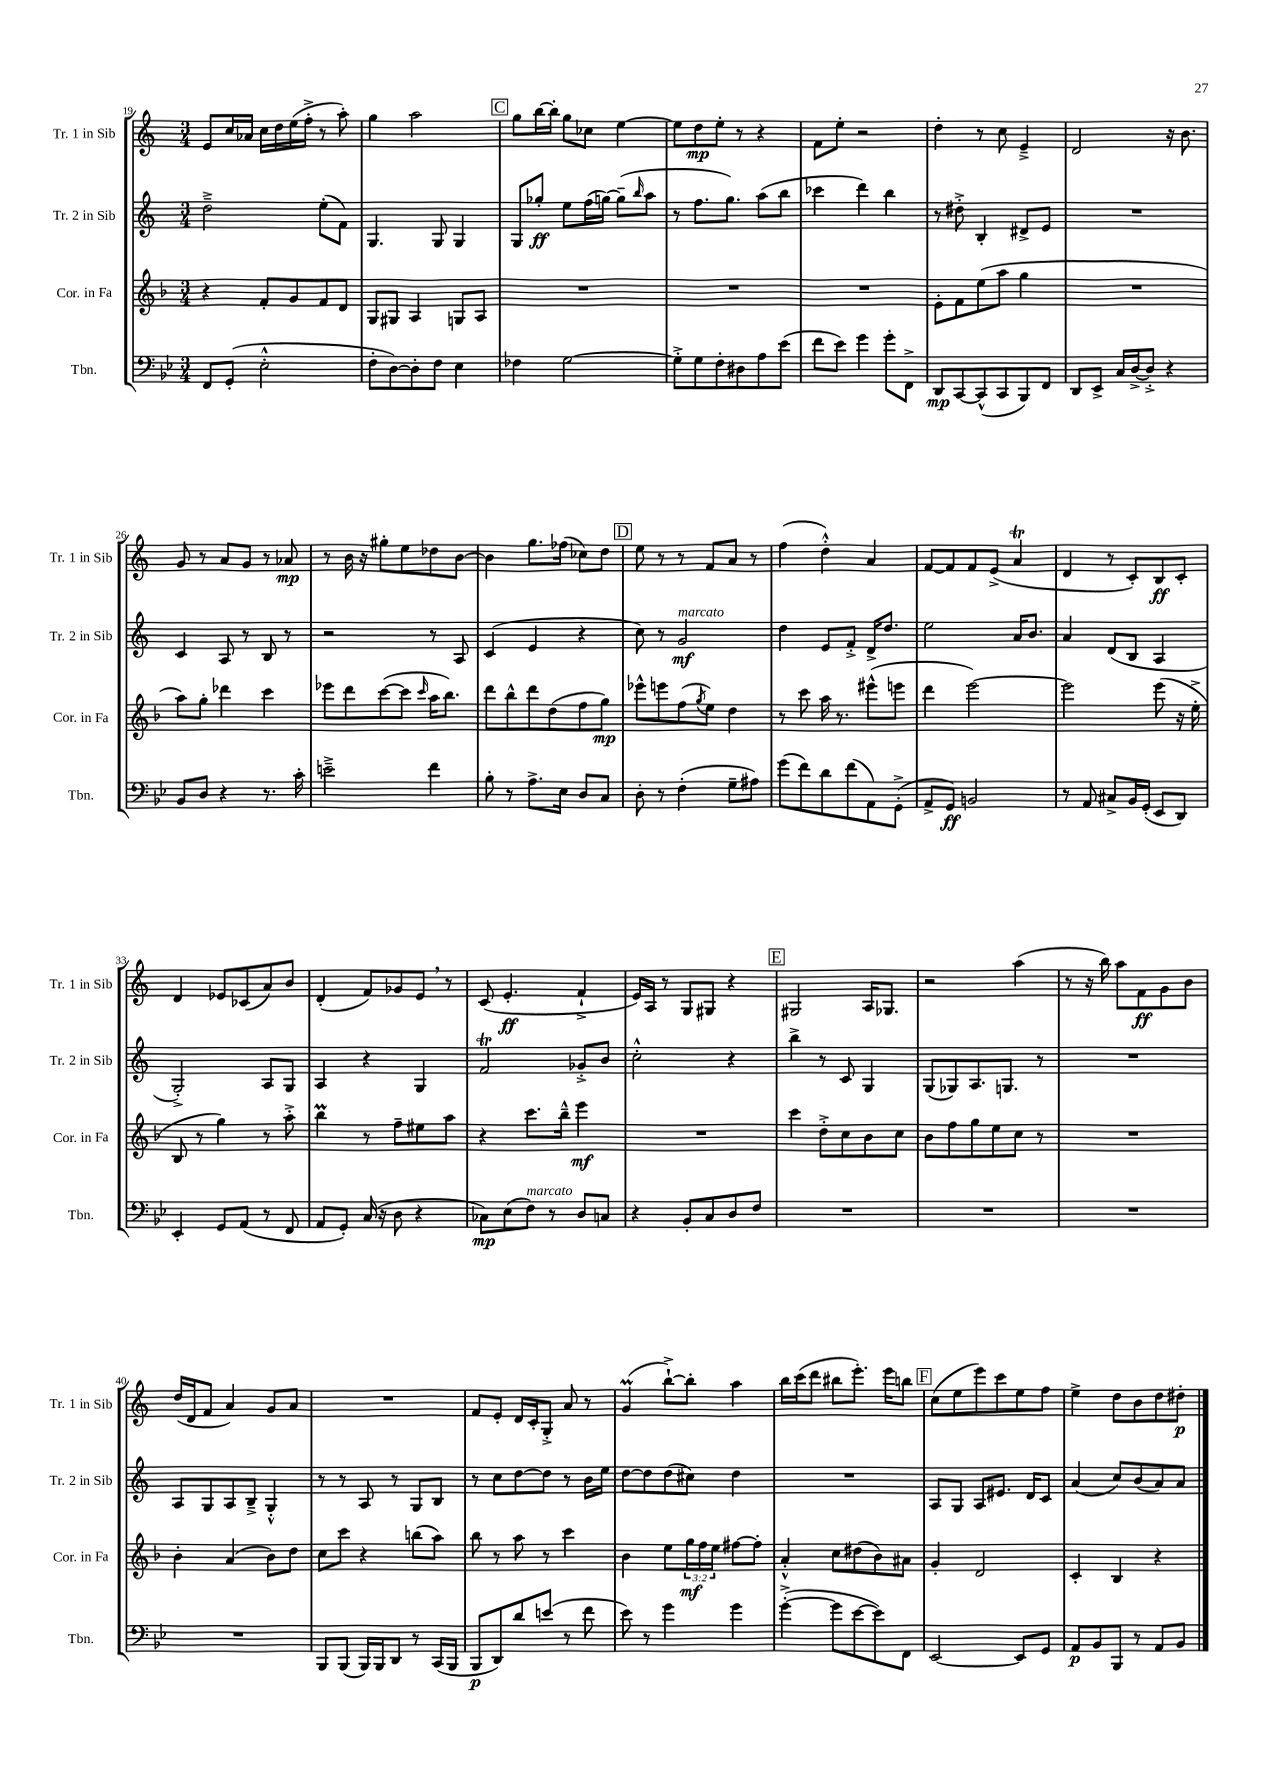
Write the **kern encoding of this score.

**kern	**kern	**kern	**kern
*staff4	*staff3	*staff2	*staff1
*clefF4	*clefG2	*clefG2	*clefG2
*k[b-e-]	*k[b-]	*k[]	*k[]
*M3/4	*M3/4	*M3/4	*M3/4
8FF	4r	2dd~^	8e
(8GG'	.	.	16cc
.	.	.	16a-
2E-'^^	8f'	.	16cc
.	.	.	16dd
.	8g	.	(16ee
.	.	.	16ff'^
.	8f	(8ee'	8r
.	8d	8f)	8aa')
=	=	=	=
8F'	8G	4.G	4gg
[8D)	8G#	.	.
8D']	4A	.	2aa
8F	.	8G	.
4E-	8G	4G	.
.	8A	.	.
=	=	=	=
4F-	2.r	8G	8gg
.	.	8gg-'	[16bb
.	.	.	16bb']
[2G	.	8ee	8gg
.	.	(16ff	8cc-
.	.	[16gg)	.
.	.	(8gg~]	[4ee
.	.	16qqbb	.
.	.	8aa	.
=	=	=	=
8G'^]	2.r	8r	8ee]
8G	.	8.ff	8dd
8F'	.	.	8ee'
.	.	8.gg)	.
8D#	.	.	8r
8A	.	(8aa	4r
(8e-	.	8bb	.
=	=	=	=
8f	2.r	4ccc-	8f
8e-)	.	.	8ee'
4g	.	4ddd)	2r
8g'	.	4bb	.
8FF^	.	.	.
=	=	=	=
8DD	8e'	8r	4dd'
[8CC	8f	8dd#'^	.
(8CC^^]	(8ee	4B'	8r
8CC	8aa	.	8cc
8BBB-)	4gg	8d#^	4e~^
8FF	.	8e	.
=	=	=	=
8DD	2.r	2.r	2d
8EE-^	.	.	.
16C	.	.	.
[16D^	.	.	.
8D'^]	.	.	.
4r	.	.	16r
.	.	.	8.b
=	=	=	=
8BB-	8aa)	4c	8g
8D	8gg'	.	8r
4r	4ddd-	8A	8a
.	.	8r	8g
8.r	4ccc	8B	8r
.	.	8r	8a-
16c'	.	.	.
=	=	=	=
2e~^	8eee-	2r	8r
.	8ddd	.	16b
.	.	.	16r
.	([8ccc	.	8gg#'
.	8ccc]	.	8ee
.	16qqccc	.	.
4f	16aa	8r	8dd-
.	8.bb-)	.	.
.	.	8A	[8b
=	=	=	=
8B-'	8ddd	(4c	4b]
8r	8bb-^^	.	.
8.A^	8ddd	4e	8.gg
.	(8dd	.	.
16E-	.	.	(16ff-
8D	8ff	4r	8cc-)
8C	8gg)	.	8dd
=	=	=	=
8D'	8eee-^^	8cc)	8ee
8r	8eee	8r	8r
(4F'	(8ff	2g	8r
.	8qgg	.	.
.	8ee)	.	8f
8G~	4dd	.	8a
8A#)	.	.	8r
=	=	=	=
(8g	8r	4dd	(4ff
8f)	8ccc	.	.
8d	16aa	8e	4dd'^^)
.	8.r	.	.
(8f	.	8f'^	.
8AA)	(8eee#^^	16d^	4a
.	.	8.dd	.
(8GG'^	8eee	.	.
=	=	=	=
8AA^	4ddd	2ee	[8f
8GG)	.	.	8f]
2BB	[2eee)	.	8f
.	.	.	(8e^
.	.	16a	4a
.	.	8.b	.
=	=	=	=
8r	2eee]	4a	4d
8AA	.	.	.
8C#^	.	(8d	8r
16BB-	.	8B	8c')
(16GG'	.	.	.
8EE-	(8eee	4A	8B
8DD)	16r	.	8c'
.	16ee'^	.	.
=	=	=	=
4EE-'	8B-	2G'^)	4d
.	8r	.	.
8GG	4gg)	.	8e-
(8AA	.	.	(8c-
8r	8r	8A	8a)
8FF	8aa'^	8G	8b
=	=	=	=
8AA	4bb-	4A	(4d'
8GG')	.	.	.
(16C	8r	4r	8f)
16r	.	.	.
8D	8ff~	.	8g-
4r	8ee#	4G	8e
.	8aa	.	8r
=	=	=	=
8C-)	4r	2f	(8c
(8E-	.	.	4.e'
8F)	8.ccc	.	.
8r	.	.	.
.	16bb-~^^	.	.
8D	4eee	8g-'^	4f`^
8C	.	8b	.
=	=	=	=
4r	2.r	2cc'^^	16e)
.	.	.	16A
.	.	.	8r
8BB-'	.	.	8G
8C	.	.	8G#
8D	.	4r	4r
8F	.	.	.
=	=	=	=
2.r	4ccc	4bb^	2G#
.	8dd'^	8r	.
.	8cc	8c	.
.	8b-	4G	16A
.	.	.	8.G-
.	8cc	.	.
=	=	=	=
2.r	8b-	(8G	2r
.	8ff	8G-)	.
.	8gg	8.A	.
.	8ee	.	.
.	.	8.G	.
.	8cc	.	(4aa
.	8r	8r	.
=	=	=	=
2.r	2.r	2.r	8r
.	.	.	16r
.	.	.	16bb)
.	.	.	8aa
.	.	.	8f
.	.	.	8g
.	.	.	8b
=	=	=	=
2.r	4b-'	8A	(16dd
.	.	.	16d
.	.	8G	8f
.	(4a	8A	4a)
.	.	8B~^	.
.	8b-)	4G'^^	8g
.	8dd	.	8a
=	=	=	=
8BBB-	8cc	8r	2.r
(8BBB-	8ccc	8r	.
16BBB-)	4r	8A	.
16BBB-	.	.	.
8DD	.	8r	.
8r	(8bb	8G	.
(16CC	8aa)	8B	.
16BBB-	.	.	.
=	=	=	=
8BBB-	8bb-	8r	8f
8DD)	8r	8cc	8e'
8d	8aa	[8dd	16d
.	.	.	16c'
(8e	8r	8dd]	8G'^
8r	4ccc	8r	8a
8f	.	16b	8r
.	.	16ee	.
=	=	=	=
8e-)	4b-	[8dd	(4g
8r	.	8dd]	.
4g	8ee	(8dd	[8bb`^)
.	24gg	8cc#)	8bb']
.	24ff	.	.
.	24ee	.	.
4g	[8ff#	4dd	4aa
.	8ff#']	.	.
=	=	=	=
([4g'^	4a'^^	2.r	16bb
.	.	.	(16ccc
.	.	.	8ddd
8g]	8cc	.	8bb#
[8e-	(8dd#	.	8.eee')
8e-])	8b-)	.	.
.	.	.	16eee
8FF	8a#	.	8bb
=	=	=	=
[2EE-	4g'	8A	(8cc
.	.	8G	8ee
.	2d	8A	8eee)
.	.	8.e#	8ccc
8EE-]	.	.	8ee
.	.	16d	.
8GG	.	8c	8ff
=	=	=	=
8AA	4c'	(4a	4ee^
8BB-	.	.	.
8BBB-	4B-	8cc)	8dd
8r	.	(8b	8b
8AA	4r	8a)	8dd
8BB-	.	8a	8dd#'
==	==	==	==
*-	*-	*-	*-
